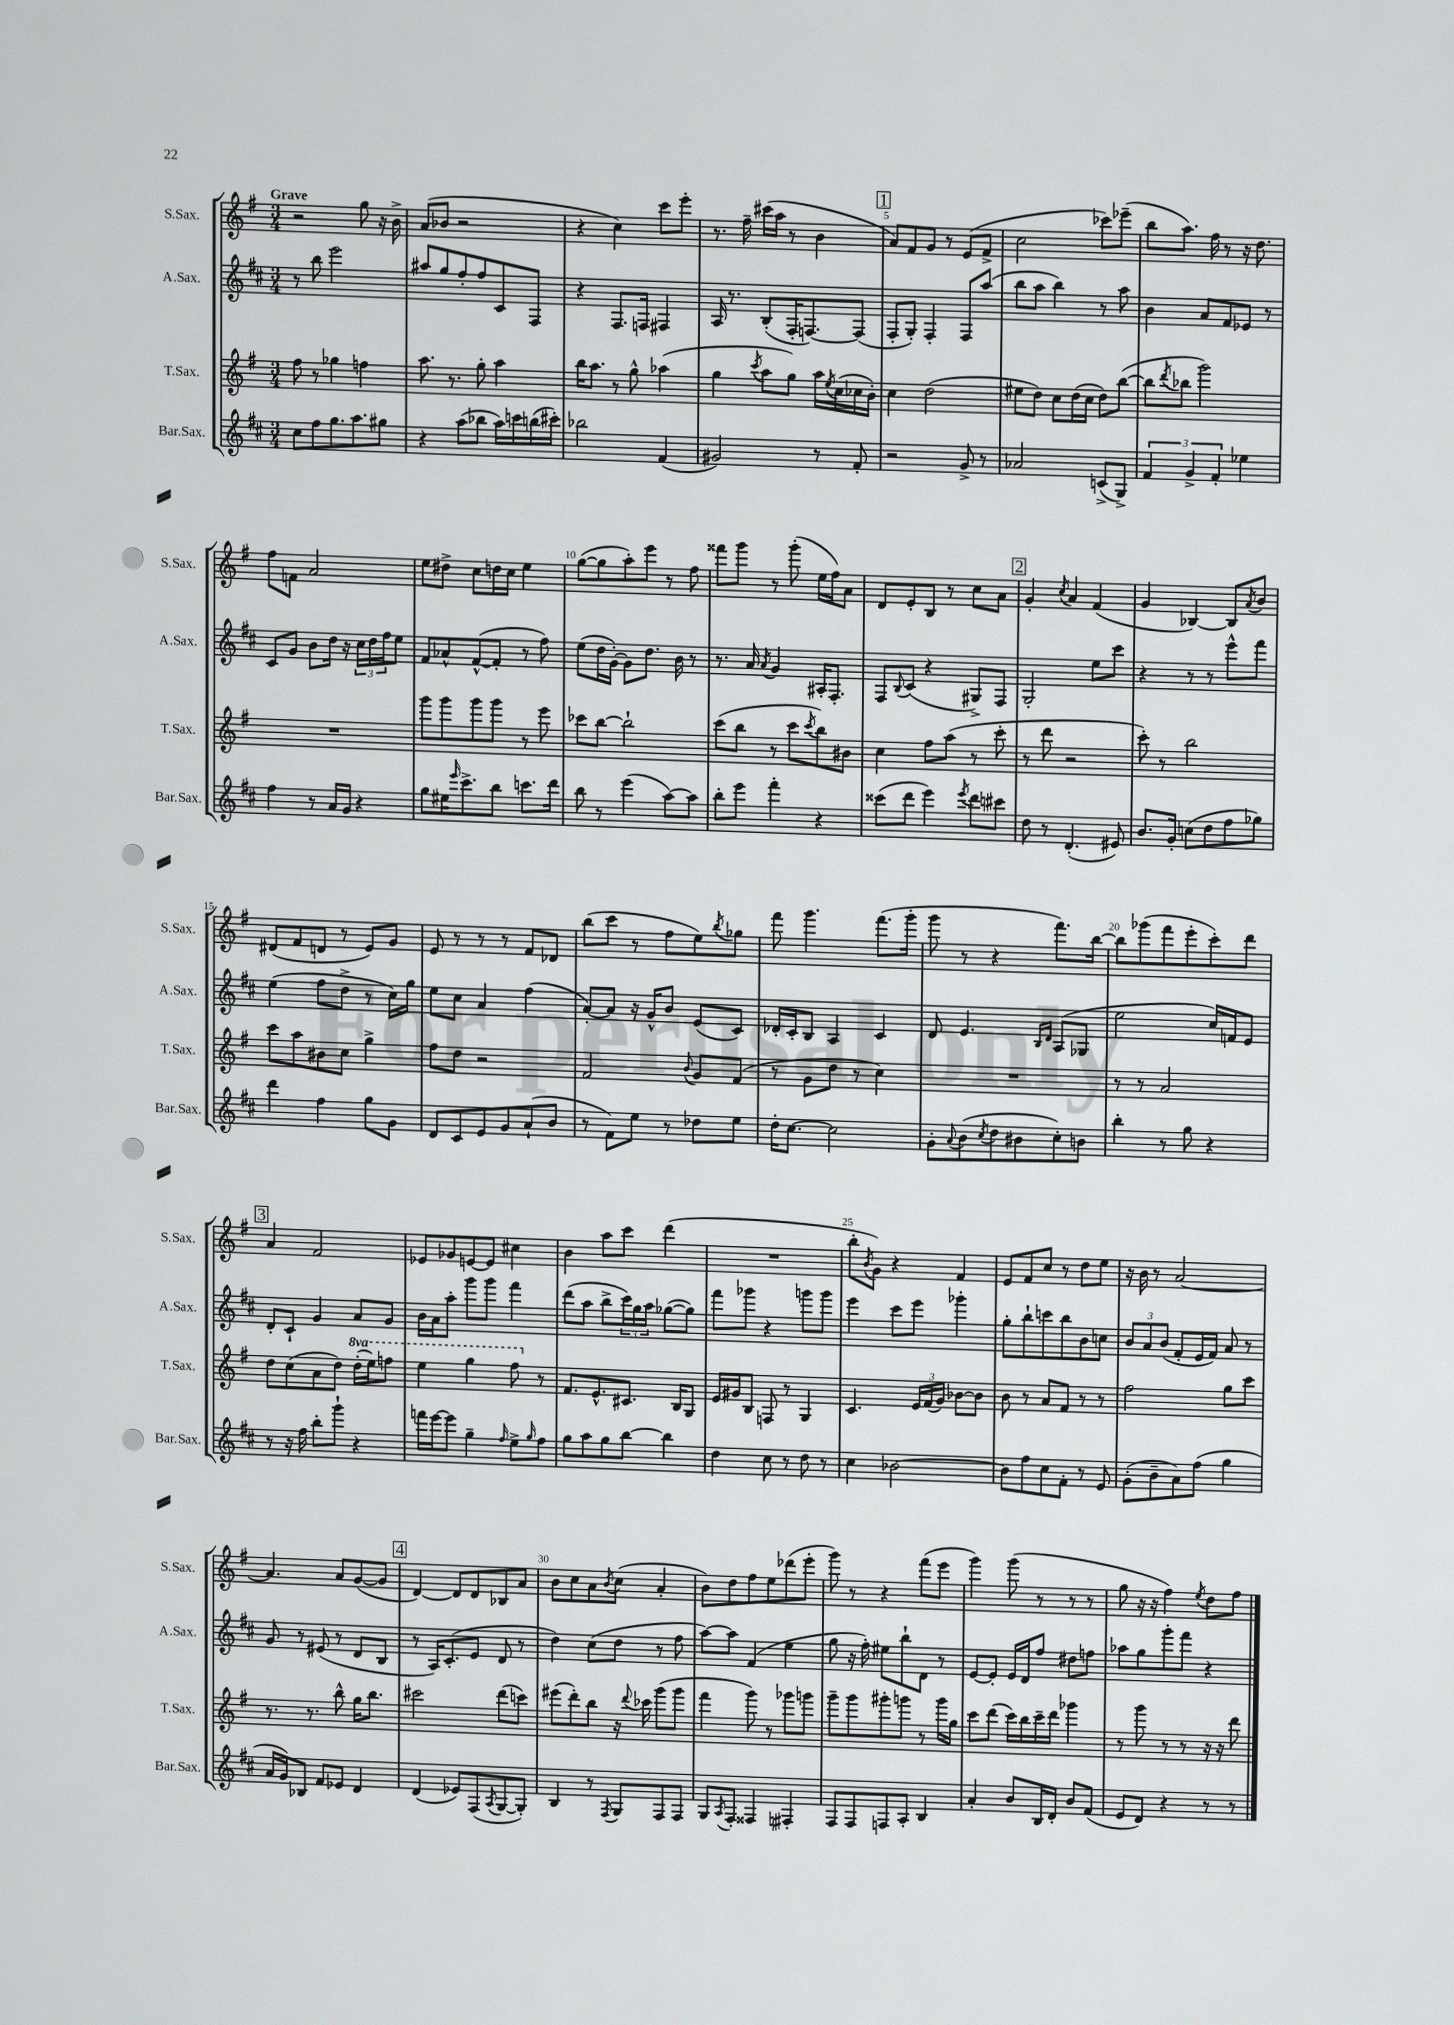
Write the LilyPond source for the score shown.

<<
\new StaffGroup <<
\new Staff = "s0" \with { instrumentName = "S.Sax." shortInstrumentName = "S.Sax." } {
    \clef treble \key g \major \numericTimeSignature \time 3/4 \tempo "Grave"
    r2 g''8 r16 b'16-> |
    a'8( bes'8 r2 |
    r4 c''4) c'''8 e'''8-. |
    r8. fis''16-- cis'''16( a''16 r8 b'4 |
    \mark \markup { \box "1" } a'8) fis'8 g'8 r8 e'8( fis'8-> |
    c''2 ces'''8) ees'''8--( |
    b''8 a''8.) fis''16 r8 r16 d''8. |
    fis''8 f'8 a'2 |
    e''8 dis''8-> c''8 d''16 c''16 e''4 |
    g''8~( g''8 a''8-.) e'''8 r8 fis''8 |
    fisis'''8 g'''8 r8 g'''8-.( e''16 fis''16) a'8 |
    d'8 e'8-. b8 r8 c''8 a'8 |
    \mark \markup { \box "2" } g'4-. \acciaccatura { c''8 } a'4 fis'4( |
    g'4 bes4~) bes8 \acciaccatura { a'8 } b'8 |
    dis'8( fis'8 d'8 r8 e'8) g'8 |
    e'8 r8 r8 r8 fis'8 des'8 |
    b''8( c'''8 r8 fis''8 e''8) \acciaccatura { b''8 } ges''8 |
    fis'''8 g'''4. fis'''8.( g'''16-. |
    g'''8 r8 r4 fis'''8.) b''16~ |
    b''8 ges'''8( fis'''8 e'''8-. c'''8-.) d'''8 |
    \mark \markup { \box "3" } a'4 fis'2 |
    ees'8 ges'8 e'8~ e'8 cis''4 |
    b'4 a''8 c'''8 d'''4( |
    R2. |
    b''8-. \acciaccatura { b'8 } g'8) r4 fis'4 |
    e'8 fis'8 c''8 r8 d''8 e''8 |
    r16 b'16 r8 a'2~ |
    a'4. a'8 g'8~( g'8 |
    \mark \markup { \box "4" } d'4~) d'8 d'8 bes8 a'8 |
    b'8 c''8 a'8 \acciaccatura { b'8 } c''8( a'4-. |
    b'8) d''8 fis''8 e''8 des'''8( e'''8-. |
    g'''8) r8 r4 fis'''8( e'''8 |
    g'''4) g'''8( r8 r8 r8 |
    g''8 r16 r16 fis''4) \acciaccatura { e''8 } d''8 fis''8 \bar "|." |
}
\new Staff = "s1" \with { instrumentName = "A.Sax." shortInstrumentName = "A.Sax." } {
    \clef treble \key d \major \numericTimeSignature \time 3/4
    r8 b''8 e'''2 |
    ais''8 g''8 fis''8-. fis''8 cis'8 fis8 |
    r4 fis8. f16 fis4 |
    a16 r8. b8-.( fis16-. f8.~) f8( |
    \mark \markup { \box "1" } fis8-. g8-.) fis4-. fis8 a''8( |
    b''8 a''8 b''4) r8 a''8 |
    b'4 a'8 fis'8 ees'8 r8 |
    cis'8 g'8 b'8 d''16 r16 \tuplet 3/2 { cis''16 d''16 fis''16 } e''8 |
    fis'8 aes'8-^ fis'8~-^( fis'8-. r8 fis''8) |
    e''8( d''16 g'16~-.) g'8 d''8. b'16 r8 |
    r8. a'16 \acciaccatura { a'8 } g'4 ais16-. fis8.-. |
    fis8 \appoggiatura { b8 } cis'8( r4 gis8->) fis8 |
    \mark \markup { \box "2" } g2-. e''8 cis'''8 |
    r4 r8 r8 e'''8-^ fis'''8 |
    e''4( fis''8 d''8-> r8 cis''16) g''16 |
    e''8 cis''8 a'4 fis''4( |
    a'8~-.) a'8 r16 g'16-^ b'8 e'8( cis'8) |
    des'16-. cis'16-. b8 a4 cis'4 |
    d'8 e'4. \grace { b16 d'16 } a8( ges8 |
    e''2 cis''16) f'16 e'8 |
    \mark \markup { \box "3" } d'8-. cis'8-! g'4 a'8 g'8 |
    b'16 a'16 a''8-. g'''8 g'''8 fis'''4 |
    d'''8( a''8 b''8-> \tuplet 3/2 { cis'''16) g''16 a''16 } ges''8~( ges''8) |
    fis'''8 ges'''8 r4 g'''8 g'''8 |
    e'''4 cis'''8 e'''8 ges'''4-. |
    g''8-. b''8-! c'''8 b''8 b'8 c''8 |
    \tuplet 3/2 { b'8 a'8 b'8( } fis'8-. e'16 fis'16) a'8 r8 |
    g'8 r8 eis'8( r8 d'8 b8 |
    \mark \markup { \box "4" } r8 a16) cis'8.-.( e'8 d'8 r8 |
    d''4) cis''8( d''8 r8 fis''8 |
    a''8~) a''8 fis'4( e''4 |
    g''8 r16 fis''16-.) eis''8 b''8-! d'8 r8 |
    e'8~ e'8-. e'16 d'16 fis''8 dis''8 f''8 |
    aes''8 g''8 g'''8-. fis'''8 r4 \bar "|." |
}
\new Staff = "s2" \with { instrumentName = "T.Sax." shortInstrumentName = "T.Sax." } {
    \clef treble \key g \major \numericTimeSignature \time 3/4 \set Staff.ottavationMarkups = #ottavation-simple-ordinals
    fis''8 r8 ges''4 f''4 |
    a''8. r8. g''8-. a''4 |
    b''16 a''8. r8 g''8-^ aes''4( |
    g''4 \acciaccatura { c'''8 } a''8 g''8) a''16 \acciaccatura { e''8 } c''16( ces''16 b'16-.) |
    \mark \markup { \box "1" } c''4 d''2( |
    eis''8 d''8) c''8 d''16( c''16 d''8) b''8~( |
    b''8 \acciaccatura { d'''8 } bes''8 g'''2) |
    R2. |
    g'''8 g'''8 g'''8 g'''8 r8 e'''8 |
    ces'''8 b''8~ b''2-! |
    c'''8( b''8 r8 c'''8 \acciaccatura { c'''8 } b''8) bis'8 |
    c''4 fis''8 a''8( r8 c'''8-. |
    \mark \markup { \box "2" } r8 d'''8 r2 |
    c'''8-.) r8 b''2 |
    c'''8 a''8 bis'8 c''8 g''4-> |
    fis''8 d''8 r2 |
    fis'2 \appoggiatura { b'8 } g'8 fis'8( |
    r8 g'8 d''8 r8 c''4) |
    R2. |
    r8 r8 a'2 |
    \mark \markup { \box "3" } d''8 c''8( a'8 d''8) \ottava #1 d'''16-.( e'''16) f'''8 |
    e'''4 g'''4 fis'''8 \ottava #0 r8 |
    fis'8. e'8.-^ cis'8. b16 g8 |
    e'16 gis'16 b8 f8 r8 g4 |
    c'4. \tuplet 3/2 { e'16 fis'16( g'16) } bes'8~ bes'8 |
    b'8 r8 a'8 fis'8 r8 r8 |
    fis''2 g''8 c'''8 |
    r8. r8. b''8-^ g''16 b''8. |
    \mark \markup { \box "4" } cis'''2 d'''8( c'''8) |
    eis'''8( d'''8-.) b''8 r16 \appoggiatura { d'''8 } ces'''16 g'''8( g'''8 |
    fis'''4 g'''8) r8 ges'''8 g'''8 |
    g'''8-- g'''8 gis'''8-. g'''8 r8 g'''16 g''16 |
    c'''8 d'''8( c'''16) b''16 c'''16-- d'''16 ges'''4 |
    r8 g'''8 r8 r8 r16 r16 d'''8 \bar "|." |
}
\new Staff = "s3" \with { instrumentName = "Bar.Sax." shortInstrumentName = "Bar.Sax." } {
    \clef treble \key d \major \numericTimeSignature \time 3/4
    cis''8 fis''8 g''8. a''8. gis''8 |
    r4 a''8( bes''8 a''16) c'''16 b''16( cis'''16-.) |
    bes''2 fis'4( |
    gis'2) r8 fis'8-. |
    \mark \markup { \box "1" } r2 g'8-> r8 |
    aes'2 c'8->( g8->) |
    \tuplet 3/2 { fis'4 g'4-> fis'4-. } ees''4 |
    fis''4 r8 a'16 g'16 r4 |
    g''8 eis''16 \grace { e'''16 } cis'''8.-> b''8 c'''8. d'''16 |
    b''8 r8 e'''4( a''8~) a''8 |
    b''8-. e'''8 fis'''4-. r4 |
    cisis'''8( d'''8 e'''4) \acciaccatura { e'''8 } d'''8 cis'''8 |
    \mark \markup { \box "2" } d''8 r8 d'4.-.( eis'8) |
    b'8. g'16-. c''8( d''8 fis''8 ges''8) |
    d'''4 fis''4 g''8 g'8 |
    d'8 cis'8 e'8 g'8 a'8-!( b'8 |
    r8 fis'8) e''8 r8 des''8 e''8 |
    d''16-. cis''8.~ cis''2 |
    g'8-. \appoggiatura { a'8 } b'8( \acciaccatura { cis''8 } d''8 bis'8 cis''8-.) b'8 |
    b''4-. r8 g''8 r4 |
    \mark \markup { \box "3" } r8 r16 fis''16 b''8-. g'''8-! r4 |
    f'''16 e'''16~ e'''8 g''4-- \grace { fis''16 } e''8-> \grace { g''16 } fis''8 |
    g''8 a''8 g''8 b''8~ b''4 |
    d''4 cis''8 r8 d''8 r8 |
    cis''4 bes'2~ |
    bes'8 fis''8 cis''8 fis'8-. r8 e'8 |
    g'8-.( b'8-- a'8) fis''8( g''4 |
    a'16 g'16) bes8 fis'8 ees'8 d'4 |
    \mark \markup { \box "4" } d'4( ees'8) fis8( \acciaccatura { a8 } g8~ g8-.) |
    b4 r8 \acciaccatura { fis8 } g8 fis8 fis8 |
    g8 \acciaccatura { a8 } fis8-. fisis4 fis4-. |
    fis8 fis8 f8 a8-. b4 |
    a'4-. b'8 b16 d'16-. b'8 fis'8( |
    e'8 d'8) r4 r8 r8 \bar "|." |
}
>>
>>
\layout { \context { \Score \override BarNumber.break-visibility = ##(#f #t #t) barNumberVisibility = #(every-nth-bar-number-visible 5) } }
